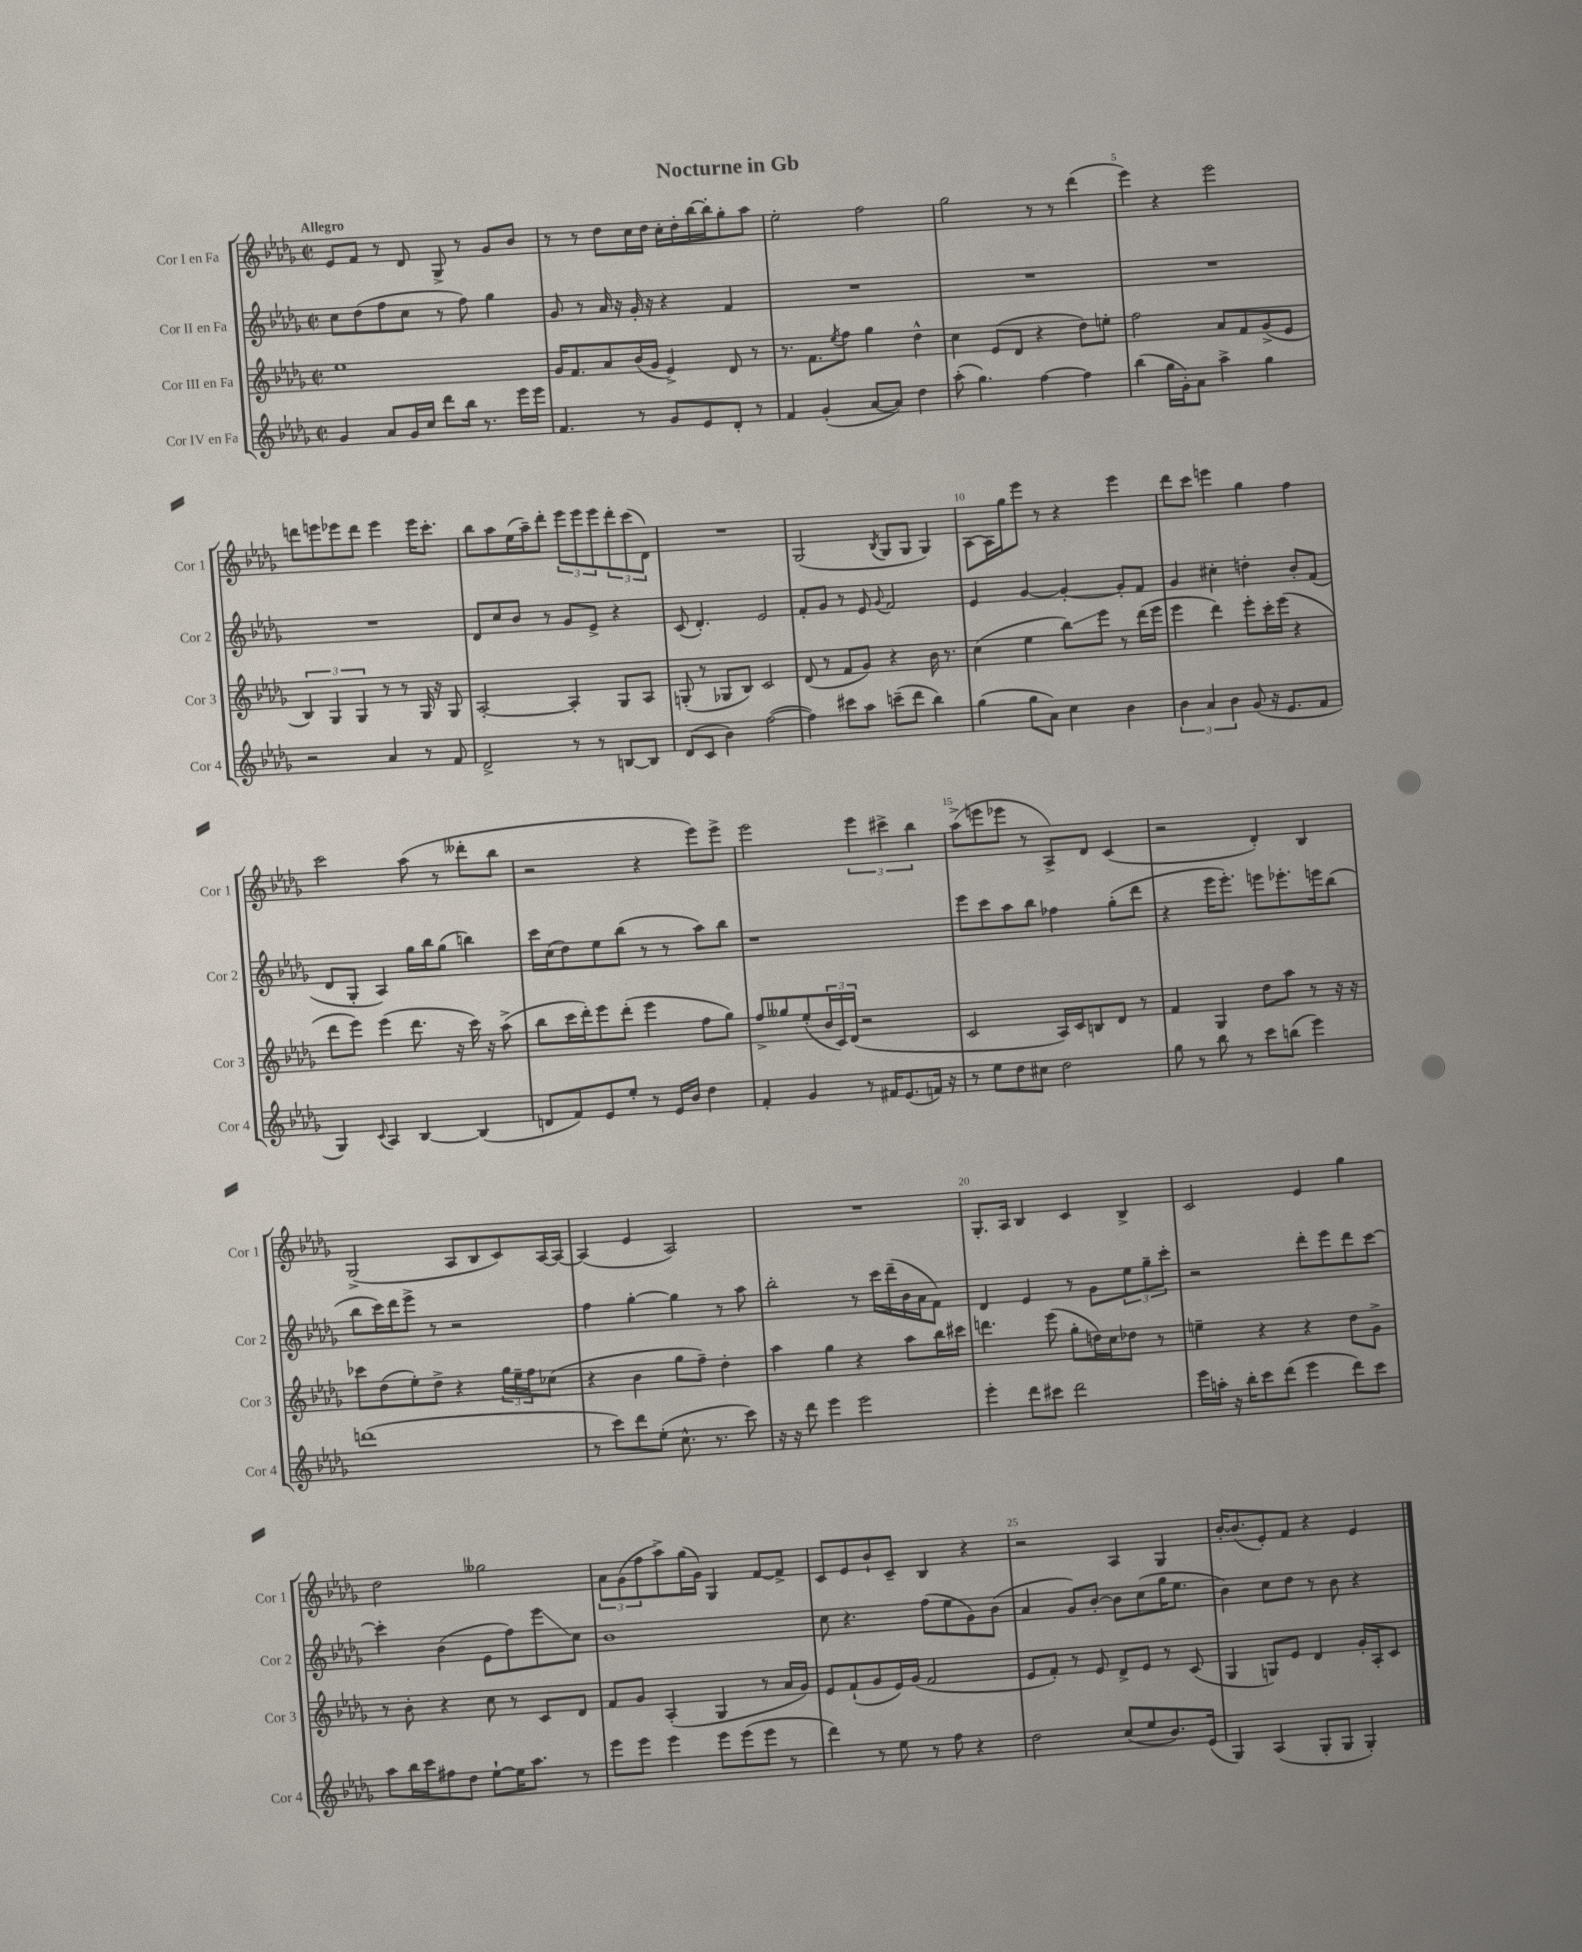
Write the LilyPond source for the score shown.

\header { title = "Nocturne in Gb" }
<<
\new StaffGroup <<
\new Staff = "s0" \with { instrumentName = "Cor I en Fa" shortInstrumentName = "Cor 1" } {
    \clef treble \key des \major \defaultTimeSignature \time 2/2 \tempo "Allegro"
    ees'8 f'8 r8 des'8 ges8-> r8 ges'8 bes'8 |
    r8 r8 des''8 c''16 des''16 c''16-. des''16-. bes''16~ bes''16-. ges''8-. aes''8 |
    ees''2-. f''2 |
    ges''2 r8 r8 des'''4( |
    ees'''4) r4 ees'''2 |
    d'''8 e'''8 ees'''8 d'''8 ees'''4 ees'''16 c'''8.-. |
    bes''8 aes''8 ees''16( aes''16--) des'''8-. \tuplet 3/2 { ees'''8 ees'''8 ees'''8 } \tuplet 3/2 { des'''8-. c'''8( des'8) } |
    R1 |
    ges2( \acciaccatura { bes8 } ges8 ges8 ges4) |
    aes8~ aes16 ges''16 ees'''8 r8 r4 ees'''4 |
    des'''8 c'''8 e'''4 ges''4 f''4 |
    c'''2 aes''8( r8 deses'''8-. bes''8 |
    r2 r4 ees'''8) ees'''8-> |
    ees'''2 \tuplet 3/2 { ees'''4 cis'''4-> bes''4 } |
    aes''8->( e'''8 ees'''8 r8 aes8->) des'8 c'4( |
    r2 des'4-.) bes4 |
    ges2->( aes8 bes8 c'8) aes16~ aes16~ |
    aes4( ees'4 aes2) |
    R1 |
    ges8.-. aes16 bes4 c'4 bes4-> |
    c'2 ees'4 ges''4 |
    des''2 geses''2 |
    \tuplet 3/2 { aes'8 ges'8( f''8 } aes''8->) ges''16( ges'16) ges4 f'8~ f'8-> |
    c'8 ees'8 bes'8-! c'8-- bes4 r4 |
    r2 aes4 ges4 |
    bes'16~-. bes'8.( ees'8-.) f'8 r4 ees'4 \bar "|." |
}
\new Staff = "s1" \with { instrumentName = "Cor II en Fa" shortInstrumentName = "Cor 2" } {
    \clef treble \key des \major \defaultTimeSignature \time 2/2
    c''8 des''8( f''8 c''8 r8 f''8) ges''4 |
    ges'8 r8 aes'16 r16 ges'16-. r16 r4 f'4 |
    R1 |
    R1 |
    R1 |
    R1 |
    des'8 c''8 bes'8 r8 ges'8 ees'8-> r4 |
    c'8( des'4.-.) ees'2 |
    f'8-. ges'8 r8 ees'8 \appoggiatura { ges'8 } f'2 |
    ees'4 ges'4~ ges'4~-. ges'8-. f'8 |
    ges'4 cis''4-. d''4-. bes'8-. f'8( |
    des'8 ges8-. aes4) ges''16 bes''16 ges''8( b''4) |
    c'''16 c''16( des''8) ees''8 bes''8( r8 r8 aes''8) bes''8 |
    r1 |
    ees'''8 c'''8 aes''8 bes''8 fes''4 ges''8-.( des'''8 |
    r4 ees'''16 ees'''8.-.) e'''8 ees'''8.-. e'''16 bes''8( |
    bes''8 c'''16) des'''16 ees'''8-> r8 r2 |
    f''4 ges''4~-. ges''4 r8 aes''8 |
    bes''2-. r8 c'''16 des'''16--( bes'16 aes'16 f'8) |
    des'4 ees'4 r8 ges'8 \tuplet 3/2 { ees''8 ges''8-- c'''8-. } |
    r2 des'''8-. ees'''8 des'''8 c'''8~ |
    c'''4-. bes'4( ees'8 f''8) ees'''8\glissando c''8 |
    bes'1 |
    c''8 r4. f''8( ees''8 ges'8) bes'8( |
    aes'4 ges'8) bes'8~-. bes'8 c''8( ges''16 ees''8. |
    bes'4) c''8 des''8 r8 bes'8 r4 \bar "|." |
}
\new Staff = "s2" \with { instrumentName = "Cor III en Fa" shortInstrumentName = "Cor 3" } {
    \clef treble \key des \major \defaultTimeSignature \time 2/2
    ees''1 |
    ges'16 f'8. aes'8 bes'16( ges'16 ees'4->) des'8 r8 |
    r8. f'8. \acciaccatura { ees''8 } f''8 ges''4 des''4-^ |
    c''4 ees'8( des'8 r4 des''8) e''8-. |
    f''2 aes'8 f'8 ges'8->( ees'8 |
    \tuplet 3/2 { bes4) ges4 ges4 } r8 r8 ges16 r16 ges8 |
    aes2~-. aes4-. ges8 aes8 |
    g8-.( r8 ges8 bes8) c'2 |
    des'8( r8 f'8 ges'8) r4 bes'16 r8. |
    c''4( ees''4 bes''8\glissando) ees'''8 r8 des'''16( ees'''16 |
    ees'''4 des'''4) ees'''8-. c'''16-. ees'''16( r4 |
    des'''8 ees'''8) ees'''4( des'''8. r16 c'''16) r16 aes''8->( |
    bes''8 c'''16 des'''16-.) ees'''8 des'''8-.( ees'''4 f''8 ges''8) |
    f''8-> geses''8 ees''8-.( \tuplet 3/2 { bes'16 c'16) des'16( } r2 |
    c'2 aes16) c'16 b8 des'8 r8 |
    f'4 ges4 des''8 aes''8 r8 r16 r16 |
    ces'''8 des''8( ees''8-.) des''8-> r4 \tuplet 3/2 { ges''16 ees''16-- f''16 } ces''8( |
    r4 bes'4 ges''8 f''8--) des''4-. |
    aes''4 ges''4 r4 aes''8 bes''16 cis'''16 |
    d'''4. ees'''8( ges''8-. d''16) c''16 des''8 r8 |
    e''4-- r4 r4 des''8 ges'8-> |
    r8 bes'8-. r4 c''8 r8 c'8 des'8 |
    f'8 ges'8 aes4-.( ges4 r8 aes'16 ges'16) |
    ees'8 f'8-!( ges'8 ees'16) ges'16( f'2 |
    ees'8 f'8-.) r8 ees'8 des'8-> ees'8 r8 c'8( |
    ges4 g8) ees'8 des'4 ges'16-. aes16-. c'8 \bar "|." |
}
\new Staff = "s3" \with { instrumentName = "Cor IV en Fa" shortInstrumentName = "Cor 4" } {
    \clef treble \key des \major \defaultTimeSignature \time 2/2
    ges'4 aes'8 ges'16 c''16 des'''8 bes''16 r8. ees'''16 ees'''16 |
    f'4. r8 ges'8 ees'8 des'8-. r8 |
    f'4 ges'4-.( aes'8~ aes'8) des''4 |
    aes''8-.( ges''4.) f''4~ f''4 |
    bes''4( ges''16 ges'16-.) aes'8 aes''4-> ges''4 |
    r2 aes'4 r8 f'8 |
    des'2-> r8 r8 b8~ b8 |
    des'8( c'8 bes'4) f''2~( |
    f''4) cis'''8 aes''8 c'''8--( des'''8 bes''4) |
    ges''4( ges''8 aes'8) c''4 bes'4 |
    \tuplet 3/2 { bes'4 aes'4 bes'4 } ges'8( r16 ees'8. f'8 |
    ges4) \appoggiatura { c'8 } aes4 bes4~ bes4( |
    d'8 f'8) ees'8 ees''8-. r8 ees'16 bes'16 des''4 |
    f'4-. ges'4 r8 fis'16 ees'8.( f'16) r16 |
    r8 ees''8 des''8 cis''8 des''2 |
    ges''8 r8 bes''8 r8 c'''8 b''8( ees'''4) |
    d'''1( |
    r8 c'''8) des'''8 ees''8-.( c''8.-^ r8. c'''8) |
    r16 r16 des'''8 ees'''4 ees'''2 |
    ees'''4-. des'''8 cis'''8 des'''2 |
    ees'''16 a''16-. r16 bes''16-. c'''8 des'''8( ees'''4 des'''8) c'''8 |
    aes''8 bes''16 c'''16 fis''8 des''8 ees''8~-! ees''16 aes''8. r8 |
    ees'''8 ees'''8 ees'''4 ees'''8 ees'''8( ees'''8 r8 |
    des'''4) r8 ees''8 r8 f''8 r4 |
    des''2 c''8( ees''8 bes'8.) ees'16( |
    ges4) aes4( ges8-. ges8 ges4-.) \bar "|." |
}
>>
>>
\layout { \context { \Score \override BarNumber.break-visibility = ##(#f #t #t) barNumberVisibility = #(every-nth-bar-number-visible 5) } }
